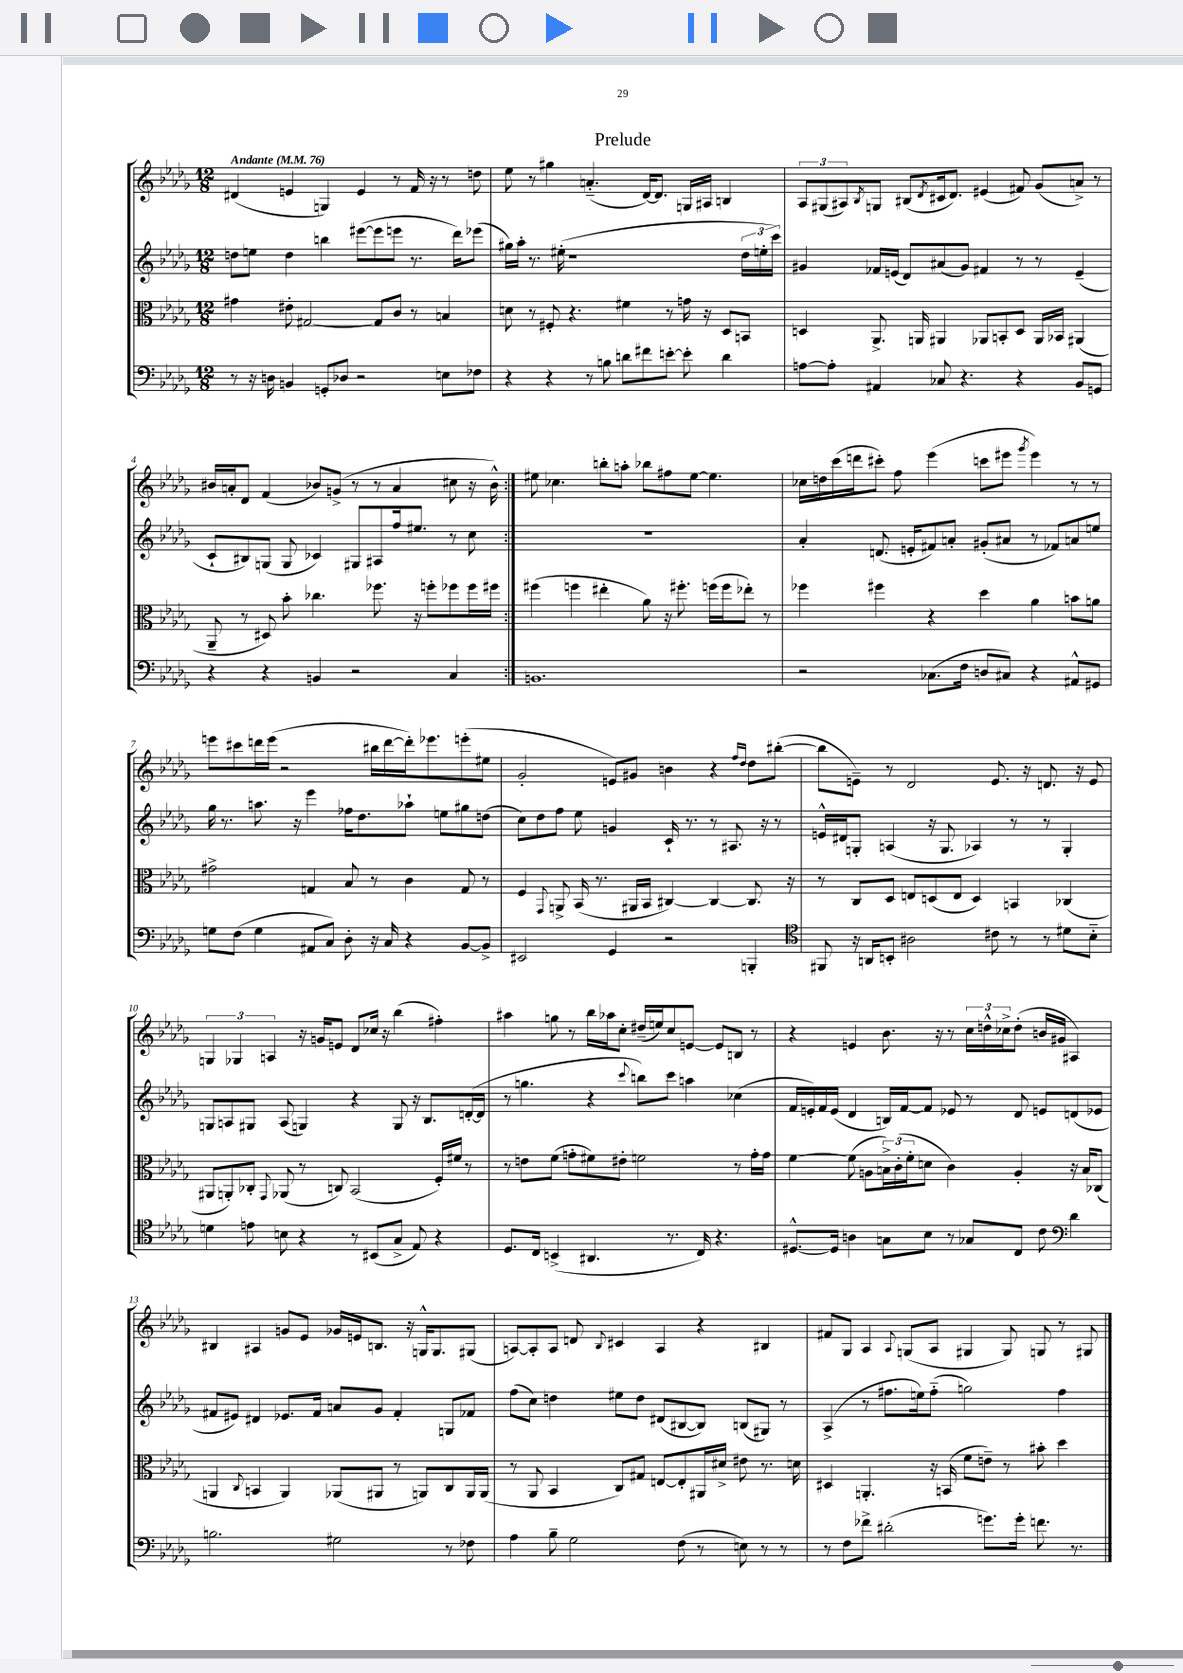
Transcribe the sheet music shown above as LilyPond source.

\header { title = "Prelude" }
<<
\new StaffGroup <<
\new Staff = "s0" {
    \clef treble \key des \major \numericTimeSignature \time 12/8 \tempo "Andante" 4 = 76
    \repeat volta 2 { dis'4( e'4 g4) e'4 r8 f'16 r16 r8 d''8 |
    ees''8 r8 gis''4 a'4.-_( des'16~) des'8. g16 ais16 b4 |
    \tuplet 3/2 { aes8 gis8( ais8) } \acciaccatura { bes8 } g8 bis8( \acciaccatura { des'8 } cis'16 des'8.) eis'4( fis'8) ges'8( a'8->) r8 |
    bis'16 a'16-. des'8 f'4( bes'8) g'8->( r8 r8 a'4 cis''8 r16 bes'16-^) | }
    eis''8 ces''4. b''8-. a''8-. bes''8 fis''8 eis''8~ eis''4. |
    ces''16 d''16 c'''16( d'''16 cis'''8-.) f''8 ees'''4( c'''8 eis'''8 \acciaccatura { ges'''8 } eis'''4) r8 r8 |
    e'''8 cis'''8 d'''16 e'''16( r2 bis''16 d'''16~ d'''16-.) ees'''8. e'''8-.( eis''8 |
    ges'2-. e'8) gis'8 b'4 r4 \grace { f''16 des''16 } des''8 bis''8~-.( |
    bis''8 e'8--) r8 des'2 e'8. r16 d'8. r16 e'8 |
    \tuplet 3/2 { g4 ges4 a4 } r16 g'16 e'8 des'8 ces''16 r16 bes''4( fis''4-.) |
    ais''4 g''8 r8 bes''16 aes''16 c''8-. dis''16--( e''16) c''8 e'8~ e'8 b8 r8 |
    r4 e'4 bes'8. r16 r8 \tuplet 3/2 { c''16 d''16-^ ces''16-> } d''8-.( b'16 gis'16 ais4) |
    bis4 ais4 g'8 ees'8 ges'16 e'16 b8. r16 g16-^ g8. gis8( |
    a8~) a8-. a8 d'8 \appoggiatura { bes8 } cis'4 a4 r4 bis4 |
    fis'8 ges8 aes4 \appoggiatura { aes8 } g8( aes8 gis4 gis8) g8 r8 gis8 \bar "|." |
}
\new Staff = "s1" {
    \clef treble \key des \major \numericTimeSignature \time 12/8
    \repeat volta 2 { d''8 e''8 d''4 b''4 eis'''8~( eis'''8 e'''8 r8. des'''16) ees'''8( |
    gis''16) aes''16-. r8. eis''16-.( r1 \tuplet 3/2 { des''16 e''16-. c'''16) } |
    gis'4 fes'16 e'16( des'8) ais'8( gis'8) fis'4 r8 r8 e'4--( |
    c'8-! bis8) g8( g8 ces'4) gis8 ais8 f''16 eis''8. r8 c''8 | }
    R1. |
    aes'4-. d'8.( e'16-. fis'8) a'8-. gis'8-.( ais'8 r8 fes'8) a'8 e''8 |
    ges''16 r8. a''8. r16 ees'''4 fes''16 des''8. aes''8-! e''8 gis''8 d''8( |
    c''8) des''8 f''8 ees''8 g'4 c'16-! r8. r8 ais8. r16 r8 |
    e'16-^ dis'16 g8-. a4( r16 g8. aes4) r8 r8 g4-. |
    g8 a8 gis8 a8( g4) r4 g8 r16 bes8. d'16~-.( d'16 |
    r8 g''4. r4 \appoggiatura { c'''8 } b''8) c'''8 a''4 ces''4( |
    f'16 e'16-.) f'16 e'16( des'4 b16) f'16~ f'8 ees'8 r8 des'8 e'8 d'8( ees'8 |
    fis'8 eis'8) dis'4 ees'8. fis'16 a'8 ges'8 fis'4-. g8 fes'8 |
    f''8( c''8) d''4 eis''8 d''8 dis'8( bis8~ bis8) b8( gis8) r8 |
    aes4->( r8 fis''8. e''16) fis''8-_( g''2) fis''4 \bar "|." |
}
\new Staff = "s2" {
    \clef alto \key des \major \numericTimeSignature \time 12/8
    \repeat volta 2 { gis'4 eis'8-. gis2~ gis8 c'8 r8 b4 |
    d'8 r8 fis8-. r4. fis'4 r8 g'16 r16 des8 b,8 |
    d4 aes,8.-> a,16 ais,4 aes,8 b,8-. d8 aes,16 bes,16 ais,4( |
    aes,8-- r8 dis8) bes'8-. ces''4. fes''8. r16 f''8-. fes''8 fes''16 fis''16 | }
    fis''4( f''4 eis''4-. aes'8) r16 fis''8.-. f''16( f''16 ees''8-.) r8 |
    fes''4 fis''4 r4 des''4 aes'4 b'8 a'8 |
    gis'2-> g4 bes8 r8 c'4 g8 r8 |
    f4 \appoggiatura { ges,8 } a,8-> bes,16( r8. ais,16 bes,16 cis4~) cis4~ cis8. r16 |
    r8 c8 des8 e8 d8( e8 d4) b,4 ces4( |
    ais,8 a,8-.) ces8-. \appoggiatura { ges,8 } aes,8( r8 c8) bes,2( f16-.) fis'16 r8 |
    r8 e'8 f'8( g'8-. fis'8) eis'8-. f'2 r8 g'16-. g'16 |
    f'4~ f'8( a8 \tuplet 3/2 { b16->) c'16-.( f'16-. } d'8 c'4) a4-. r16 b16 ces8( |
    a,4 \appoggiatura { c8 } b,4 a,4) aes,8( ais,8 r8 a,8) c8 a,16 a,16( |
    r8 aes,8 bes,4 c8) gis8 e8~ e8-. ais,16 dis'16-> eis'8 r8. d'16 |
    dis4 a,4.-. r16 b,16( f'8 e'8--) r8 bis'8-. des''4 \bar "|." |
}
\new Staff = "s3" {
    \clef bass \key des \major \numericTimeSignature \time 12/8
    \repeat volta 2 { r8 r16 d16 b,4 g,8-. des8 r2 e8 fes8 |
    r4 r4 r8 b8 d'8 fis'8 e'8~-. e'8-. d'4 |
    a8~ a8-. ais,4 ces8 r4. r4 bes,8 g,8 |
    r4 r4 b,4 r2 c4 | }
    b,1. |
    r2 ces8.( f16 d8 cis8) r4 ais,8-^ gis,8 |
    g8 f8( g4 ais,8 c8) des8-. r16 c16 r4 bes,8~ bes,8-> |
    eis,2 ges,4 r2 b,,4-. |
    \clef tenor fis,8 r16 a,16 b,8-. ais2 cis'8 r8 r8 dis'8 bes8-_ |
    d'4 e'8 b8 r4 r8 bis,8( ges8-> ees8) r4 |
    des8. c16 b,4->( ais,4. r8. c16) r4. |
    dis8.~-^ dis16 a4 g8 bes8 r8 ges8 c8 c'8 \clef bass des'4 |
    b2. gis2 r8 fes8 |
    aes4 bes8-- ges2 f8( r8 e8) r8 r8 |
    r8 f8 fes'8-> dis'2-.( g'8.) g'16-. f'8. r8. \bar "|." |
}
>>
>>
